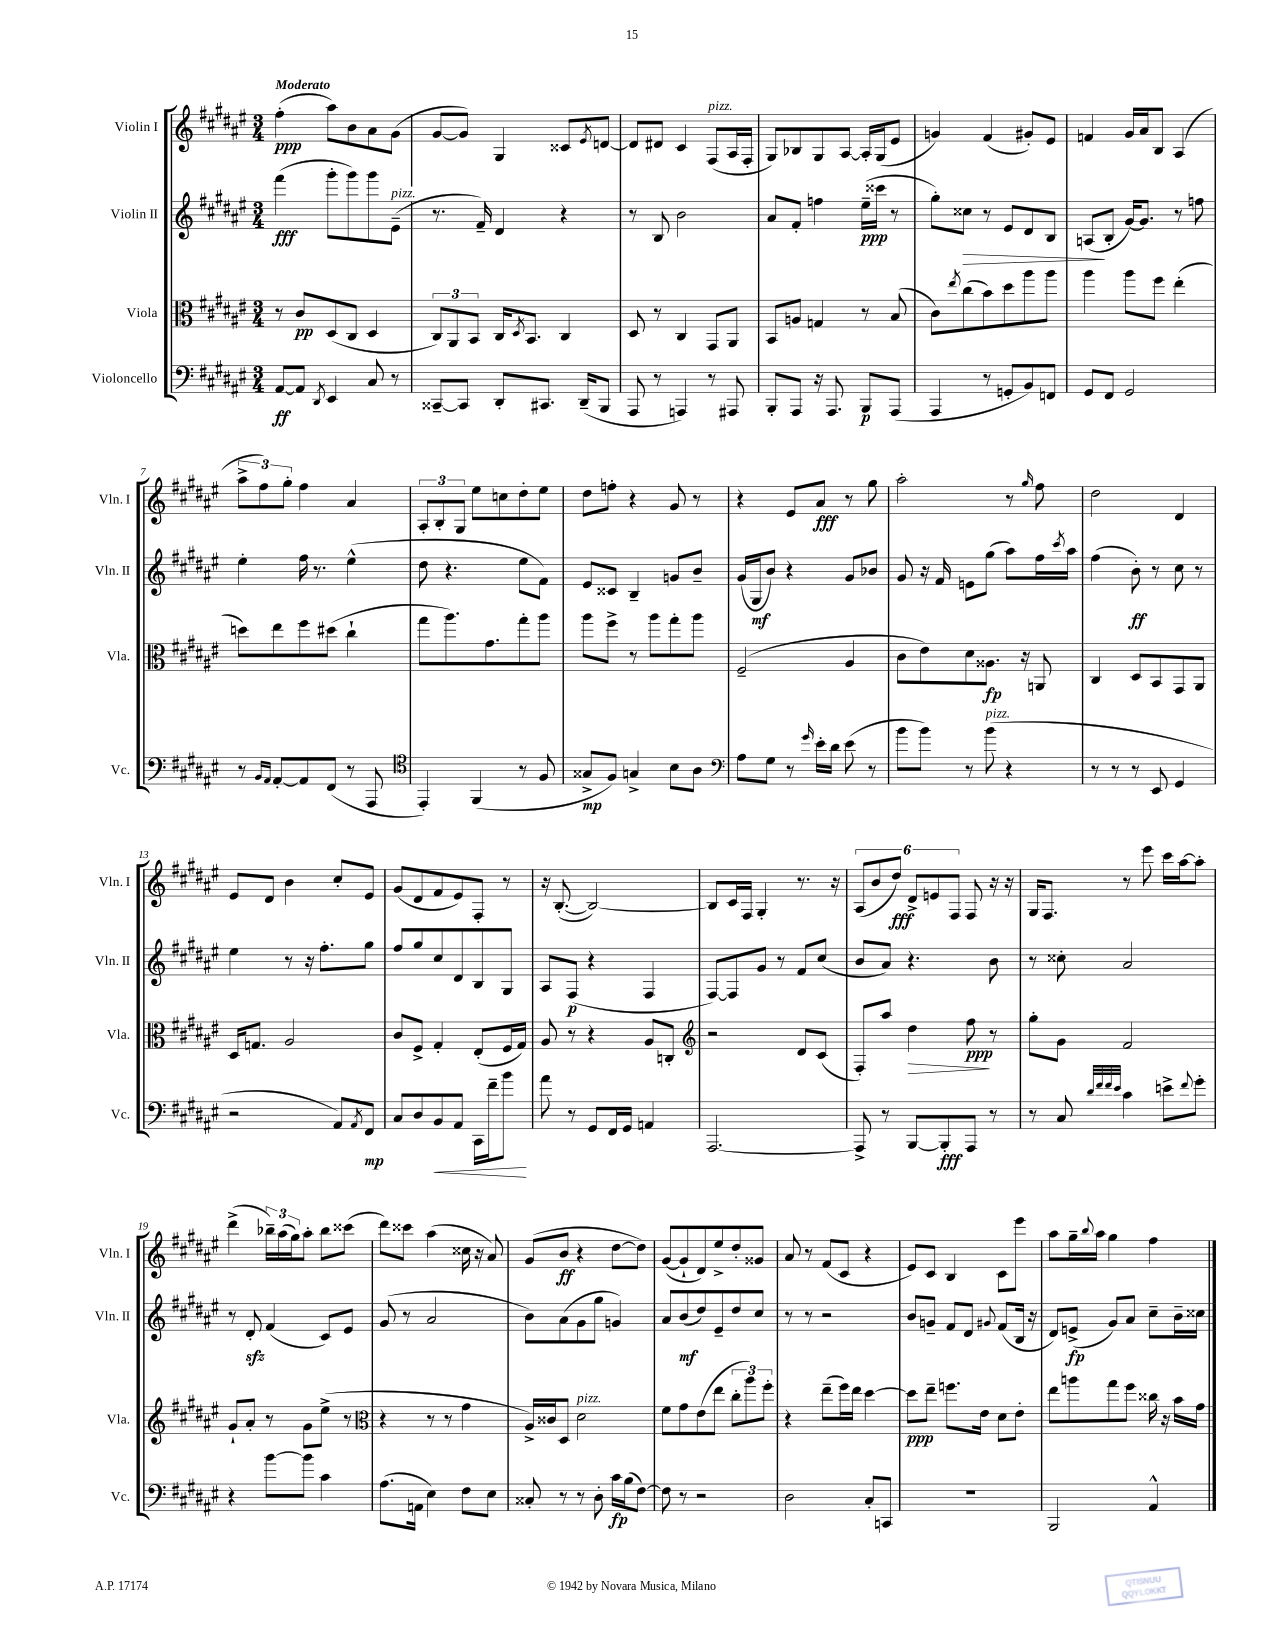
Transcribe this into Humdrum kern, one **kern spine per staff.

**kern	**dynam	**kern	**dynam	**kern	**dynam	**kern	**dynam
*part4	*part4	*part3	*part3	*part2	*part2	*part1	*part1
*staff4	*staff4	*staff3	*staff3	*staff2	*staff2	*staff1	*staff1
*I"Violoncello	*	*I"Viola	*	*I"Violin II	*	*I"Violin I	*
*I'Vc.	*	*I'Vla.	*	*I'Vln. II	*	*I'Vln. I	*
*clefF4	*	*clefC3	*	*clefG2	*	*clefG2	*
*k[f#c#g#d#a#e#]	*	*k[f#c#g#d#a#e#]	*	*k[f#c#g#d#a#e#]	*	*k[f#c#g#d#a#e#]	*
*M3/4	*	*M3/4	*	*M3/4	*	*M3/4	*
=1	=1	=1	=1	=1	=1	=1	=1
!	!	!	!	!	!	!LO:TX:a:B:t=Moderato	!
[8AA#/L	ff	8r	.	(4fff#\	fff	(4ff#'\	ppp
8AA#/J]	.	8c#/L	pp	.	.	.	.
8qDD#/	.	.	.	.	.	.	.
4EE#/	.	(8D#/	.	8ggg#'\L	.	8aa#\L)	.
.	.	8C#/J	.	8ggg#\)	.	8b\	.
8C#/	.	4D#/	.	8ggg#\	.	8a#\	.
!	!	!	!	!LO:TX:a:i:t=pizz.	!	!	!
8r	.	.	.	(8e#~\J	.	(8g#\J	.
=2	=2	=2	=2	=2	=2	=2	=2
[8CC##X~/L	.	12C#/L)	.	8.r	.	[8g#/L	.
.	.	12AA#/	.	.	.	.	.
8CC##/J]	.	.	.	.	.	8g#/J])	.
.	.	12BB/J	.	.	.	.	.
.	.	.	.	16f#~/)	.	.	.
8DD#'/L	.	16C#/KL	.	4d#/	.	4G#/	.
.	.	8qD#/	.	.	.	.	.
.	.	8.BB/J	.	.	.	.	.
8.CC#X/J	.	.	.	.	.	.	.
.	.	4C#/	.	4r	.	8c##X/L	.
(16DD#~/KL	.	.	.	.	.	.	.
.	.	.	.	.	.	8qe#/	.
8BBB/J	.	.	.	.	.	[8dn/J	.
=3	=3	=3	=3	=3	=3	=3	=3
8AAA#/	.	8D#/	.	8r	.	8d/L]	.
8r	.	8r	.	8B/	.	8d#X/J	.
4AAAn/)	.	4C#/	.	2b\	.	4c#/	.
!	!	!	!	!	!	!LO:TX:a:i:t=pizz.	!
8r	.	8GG#/L	.	.	.	(8F#/L	.
8AAA#X/	.	8AA#/J	.	.	.	16A#/L	.
.	.	.	.	.	.	16F#'/JJ	.
=4	=4	=4	=4	=4	=4	=4	=4
8BBB'/L	.	8BB/L	.	8a#/L	.	8G#/L)	.
8AAA#/J	.	8An/J	.	8f#'/J	.	8B-X/	.
16r	.	4Gn/	.	4ffn\	.	8G#/	.
8.AAA#/	.	.	.	.	.	.	.
.	.	.	.	.	.	[8A#/J	.
8BBB/L	p	8r	.	(16ee#~\LL	ppp	16A#'/LL]	.
.	.	.	.	16ccc##X\JJ	.	(16G#/J	.
(8AAA#/J	.	(8B/	.	8r	.	8e#/J	.
=5	=5	=5	=5	=5	=5	=5	=5
4AAA#/	.	8c#\L)	.	8gg#'\L)	.	4gn/)	.
.	.	8qee#/	.	.	.	.	.
!	!	!	!	!	!LO:HP:b	!	!
.	.	(8cc#\	.	8cc##X\J	>	.	.
8r	.	8b\)	.	8r	.	(4f#/	.
8GGn'/L	.	8dd#\	.	8e#/L	.	.	.
8BB/)	.	8aa#\	.	8d#/	.	8g#X'/L)	.
8FFn/J	.	8aa#\J	.	8B/J	.	8e#/J	.
=6	=6	=6	=6	=6	=6	=6	=6
8GG#/L	.	4aa#\	.	(8An/L	.	4fn/	.
8FF#/J	.	.	.	8B'/J	]	.	.
2GG#/	.	8aa#\L	.	[16g#/KL)	.	16g#/LL	.
.	.	.	.	8.g#/J]	.	16a#/J	.
.	.	8ff#\J	.	.	.	8B/J	.
.	.	(4ee#'\	.	8r	.	(4A#/	.
.	.	.	.	8ffn\	.	.	.
!!LO:LB:g=z
=7	=7	=7	=7	=7	=7	=7	=7
8r	.	8ddn\L)	.	4ee#'\	.	12aa#^\L	.
.	.	.	.	.	.	12ff#\)	.
16qqBB/LL	.	.	.	.	.	.	.
16qqAA#/JJ	.	.	.	.	.	.	.
[8AA#'/L	.	8ee#\	.	.	.	.	.
.	.	.	.	.	.	12gg#'\J	.
8AA#/]	.	8ff#\	.	16ff#\	.	4ff#\	.
.	.	.	.	8.r	.	.	.
(8FF#/J	.	(8dd#X\J	.	.	.	.	.
8r	.	4cc#`\	.	(4ee#^^\	.	4a#/	.
8AAA#/	.	.	.	.	.	.	.
=8	=8	=8	=8	=8	=8	=8	=8
*clefC4	*	*	*	*	*	*	*
4EE#'/)	.	8gg#\L	.	8dd#\	.	12A#'/L	.
.	.	.	.	.	.	12B'/	.
.	.	8.aa#\)	.	4.r	.	.	.
.	.	.	.	.	.	12G#/J	.
(4FF#/	.	.	.	.	.	8ee#\L	.
.	.	8.g#\	.	.	.	.	.
.	.	.	.	.	.	8ccn\	.
8r	.	8gg#'\	.	8ee#\L	.	8dd#'\	.
8F#/	.	8aa#\J	.	8f#\J)	.	8ee#\J	.
=9	=9	=9	=9	=9	=9	=9	=9
8G##X^/L	mp	8aa#\L	.	8e#/L	.	8dd#\L	.
8F#/J)	.	8ff#^\J	.	8c##X/J	.	8ffn'\J	.
4Gn^/	.	8r	.	4B~/	.	4r	.
.	.	8aa#\L	.	.	.	.	.
8B\L	.	8gg#'\	.	8gn/L	.	8g#/	.
8A#\J	.	8aa#\J	.	8b~/J	.	8r	.
=10	=10	=10	=10	=10	=10	=10	=10
*clefF4	*	*	*	*	*	*	*
8A#\L	.	(2F#~/	.	(16g#/LL	.	4r	.
.	.	.	.	16G#/J	mf	.	.
8G#\J	.	.	.	8b/J)	.	.	.
8r	.	.	.	4r	.	8e#/L	.
16qqg#/	.	.	.	.	.	.	.
16e#'\LL	.	.	.	.	.	8a#/J	fff
16d#\JJ	.	.	.	.	.	.	.
(8e#\	.	4A#/	.	8g#/L	.	8r	.
8r	.	.	.	8b-X/J	.	8gg#\	.
=11	=11	=11	=11	=11	=11	=11	=11
8b\L	.	8c#\L	.	8g#/	.	2aa#'\	.
8b\J)	.	8e#\)	.	16r	.	.	.
.	.	.	.	16f#/	.	.	.
8r	.	8d#\	.	8en\L	.	.	.
!LO:TX:a:i:t=pizz.	!	!	!	!	!	!	!
(8b\	.	8.A##X\J	fp	(8gg#\J	.	.	.
4r	.	.	.	8aa#\L)	.	8r	.
.	.	16r	.	.	.	.	.
.	.	.	.	.	.	16qqgg#/	.
.	.	8AAn/	.	16ff#\L	.	8ff#\	.
.	.	.	.	8qccc#/	.	.	.
.	.	.	.	16aa#\JJ	.	.	.
=12	=12	=12	=12	=12	=12	=12	=12
8r	.	4C#/	.	(4ff#\	.	2dd#\	.
8r	.	.	.	.	.	.	.
8r	.	8D#/L	.	8b'\)	ff	.	.
8EE#/	.	8BB/	.	8r	.	.	.
4GG#/	.	8GG#/	.	8cc#\	.	4d#/	.
.	.	8AA#/J	.	8r	.	.	.
!!LO:LB:g=z
=13	=13	=13	=13	=13	=13	=13	=13
2r	.	16D#/KL	.	4ee#\	.	8e#/L	.
.	.	8.Gn/J	.	.	.	.	.
.	.	.	.	.	.	8d#/J	.
.	.	2A#/	.	8r	.	4b\	.
.	.	.	.	16r	.	.	.
.	.	.	.	8.ff#'\L	.	.	.
8AA#/L)	.	.	.	.	.	8cc#'/L	.
8qAA#/	.	.	.	.	.	.	.
8FF#/J	mp	.	.	8gg#\J	.	8e#/J	.
=14	=14	=14	=14	=14	=14	=14	=14
8C#/L	.	8c#/L	.	8ff#/L	.	(8g#/L	.
8D#/	.	8F#^/J	.	8gg#/	.	8d#/	.
!	!LO:HP:b	!	!	!	!	!	!
8BB/	<	4G#'/	.	8cc#/	.	8f#/	.
8AA#/J	.	.	.	8d#/	.	8e#/)	.
16CC#\LL	.	(8E#'/L	.	8B/	.	8F#'/J	.
16f#~\J	.	.	.	.	.	.	.
8b\J	.	16F#/L	.	8G#/J	.	8r	.
.	.	16G#/JJ)	.	.	.	.	.
.	[	.	.	.	.	.	.
=15	=15	=15	=15	=15	=15	=15	=15
8a#\	.	8A#/	.	8A#/L	.	16r	.
.	.	.	.	.	.	([8.B'/	.
8r	.	8r	.	(8F#/J	p	.	.
8GG#/L	.	4r	.	4r	.	2B/_)	.
16FF#/L	.	.	.	.	.	.	.
16GG#/JJ	.	.	.	.	.	.	.
4AAn/	.	8A#/L	.	4F#/	.	.	.
.	.	8Cn'/J	.	.	.	.	.
=16	=16	=16	=16	=16	=16	=16	=16
*	*	*clefG2	*	*	*	*	*
[2.AAA#/	.	2r	.	[8F#/L)	.	8B/L]	.
.	.	.	.	8F#/]	.	16c#/L	.
.	.	.	.	.	.	16F#/JJ	.
.	.	.	.	8g#/J	.	4G#'/	.
.	.	.	.	8r	.	.	.
.	.	8d#/L	.	8f#/L	.	8.r	.
.	.	(8c#/J	.	(8cc#/J	.	.	.
.	.	.	.	.	.	16r	.
=17	=17	=17	=17	=17	=17	=17	=17
8AAA#^/]	.	8F#'/L)	.	8b/L	.	(12A#/L	.
.	.	.	.	.	.	12b/	.
8r	.	8aa#/J	.	8a#/J)	.	.	.
.	.	.	.	.	.	12dd#/J)	fff
!	!	!	!LO:HP:b	!	!	!	!
[8BBB/L	.	4dd#\	>	4.r	.	12d#^/L	.
.	.	.	.	.	.	12en/	.
8BBB'/]	fff	.	.	.	.	.	.
.	.	.	.	.	.	12F#/J	.
8AAA#/J	.	8ff#\	ppp	.	.	8F#/	.
8r	.	8r	]	8b\	.	16r	.
.	.	.	.	.	.	16r	.
=18	=18	=18	=18	=18	=18	=18	=18
8r	.	8gg#'\L	.	8r	.	16G#/KL	.
.	.	.	.	.	.	8.F#/J	.
8C#/	.	8g#\J	.	8cc##X'\	.	.	.
32qqd#/LLL	.	.	.	.	.	.	.
32qqf#/	.	.	.	.	.	.	.
32qqf#/	.	.	.	.	.	.	.
32qqe#/JJJ	.	.	.	.	.	.	.
4c#\	.	2f#/	.	2a#/	.	8r	.
.	.	.	.	.	.	8eee#\	.
8en^\L	.	.	.	.	.	16ccc#\LL	.
.	.	.	.	.	.	[16aa#\J	.
8qqf#/	.	.	.	.	.	.	.
8g#'\J	.	.	.	.	.	8aa#'\J]	.
!!LO:LB:g=z
=19	=19	=19	=19	=19	=19	=19	=19
4r	.	8g#`/L	.	8r	.	(4ddd#^\	.
.	.	8a#'/J	.	8d#zz'/	.	.	.
[8b\L	.	8r	.	(4f#/	.	24bb-X~\LL)	.
.	.	.	.	.	.	(24aa#\	.
.	.	.	.	.	.	24gg#\J)	.
8b\J]	.	8g#\L	.	.	.	8aa#'\J	.
4c#\	.	(8ee#^\J	.	8c#/L)	.	8bb-\L	.
.	.	8r	.	8e#/J	.	(8ccc##X\J	.
=20	=20	=20	=20	=20	=20	=20	=20
*	*	*clefC3	*	*	*	*	*
(8.A#\L	.	4r	.	(8g#/	.	8ddd#\L)	.
.	.	.	.	8r	.	8ccc##X\J	.
16AAn\Jk	.	.	.	.	.	.	.
4E#\)	.	8r	.	2a#/	.	(4aa#\	.
.	.	8r	.	.	.	.	.
8F#\L	.	4g#\	.	.	.	16cc##X\	.
.	.	.	.	.	.	16r	.
8E#\J	.	.	.	.	.	8a#/)	.
=21	=21	=21	=21	=21	=21	=21	=21
8C##X'/	.	16A#^/LL)	.	8b\L)	.	(8g#/L	.
.	.	16c##X/J	.	.	.	.	.
8r	.	8D#/J	.	(8a#\	.	8b/J	ff
!	!	!LO:TX:a:i:t=pizz.	!	!	!	!	!
8r	.	2d#\	.	8g#\	.	4r	.
8D#'\	.	.	.	8gg#\J	.	.	.
16c#\LL	fp	.	.	4gn/)	.	[8dd#\L	.
(16B\J	.	.	.	.	.	.	.
[8F#\J)	.	.	.	.	.	8dd#\J])	.
=22	=22	=22	=22	=22	=22	=22	=22
8F#\]	.	8f#\L	.	8a#/L	.	([8g#/L	.
8r	.	8g#\	.	(8b/	mf	8g#`/]	.
2r	.	(8e#\	.	8dd#/)	.	8d#/)	.
.	.	8ee#\J	.	8e#~/	.	8ee#^/	.
.	.	12cc#'\L	.	8dd#/	.	8dd#'/	.
.	.	12aa#\)	.	.	.	.	.
.	.	.	.	8cc#/J	.	8g##X/J	.
.	.	12ff#'\J	.	.	.	.	.
=23	=23	=23	=23	=23	=23	=23	=23
2D#\	.	4r	.	8r	.	8a#/	.
.	.	.	.	8r	.	8r	.
.	.	(8ee#~\L	.	2r	.	(8f#/L	.
.	.	16ff#\L)	.	.	.	8c#/J	.
.	.	16ee#\JJ	.	.	.	.	.
8C#'/L	.	[4dd#\	.	.	.	4r	.
8CCn/J	.	.	.	.	.	.	.
=24	=24	=24	=24	=24	=24	=24	=24
2.r	.	8dd#\L]	ppp	8b/L	.	8e#/L)	.
.	.	8ee#~\J	.	8gn~/J	.	8c#/J	.
.	.	8.ffn\L	.	8f#/L	.	4B/	.
.	.	.	.	8d#/J	.	.	.
.	.	16e#\Jk	.	.	.	.	.
.	.	.	.	8qqg#X/	.	.	.
.	.	8d#\L	.	(8f#/L	.	8c#\L	.
.	.	8e#'\J	.	16B/Jk	.	8eee#\J	.
.	.	.	.	16r	.	.	.
=25	=25	=25	=25	=25	=25	=25	=25
2BBB/	.	8ee#\L	.	8d#/L)	.	8aa#\L	.
.	.	8aan\	.	(8en^/J	fp	16gg#~\L	.
.	.	.	.	.	.	8qqbb/	.
.	.	.	.	.	.	16aa#\JJ	.
.	.	8gg#\	.	8g#/L)	.	4gg#\	.
.	.	8ff#\J	.	8a#/J	.	.	.
4AA#^^/	.	16cc##X\	.	8cc#~\L	.	4ff#\	.
.	.	16r	.	.	.	.	.
.	.	16b\LL	.	16b~\L	.	.	.
.	.	16g#\JJ	.	16cc##X\JJ	.	.	.
==	==	==	==	==	==	==	==
*-	*-	*-	*-	*-	*-	*-	*-
